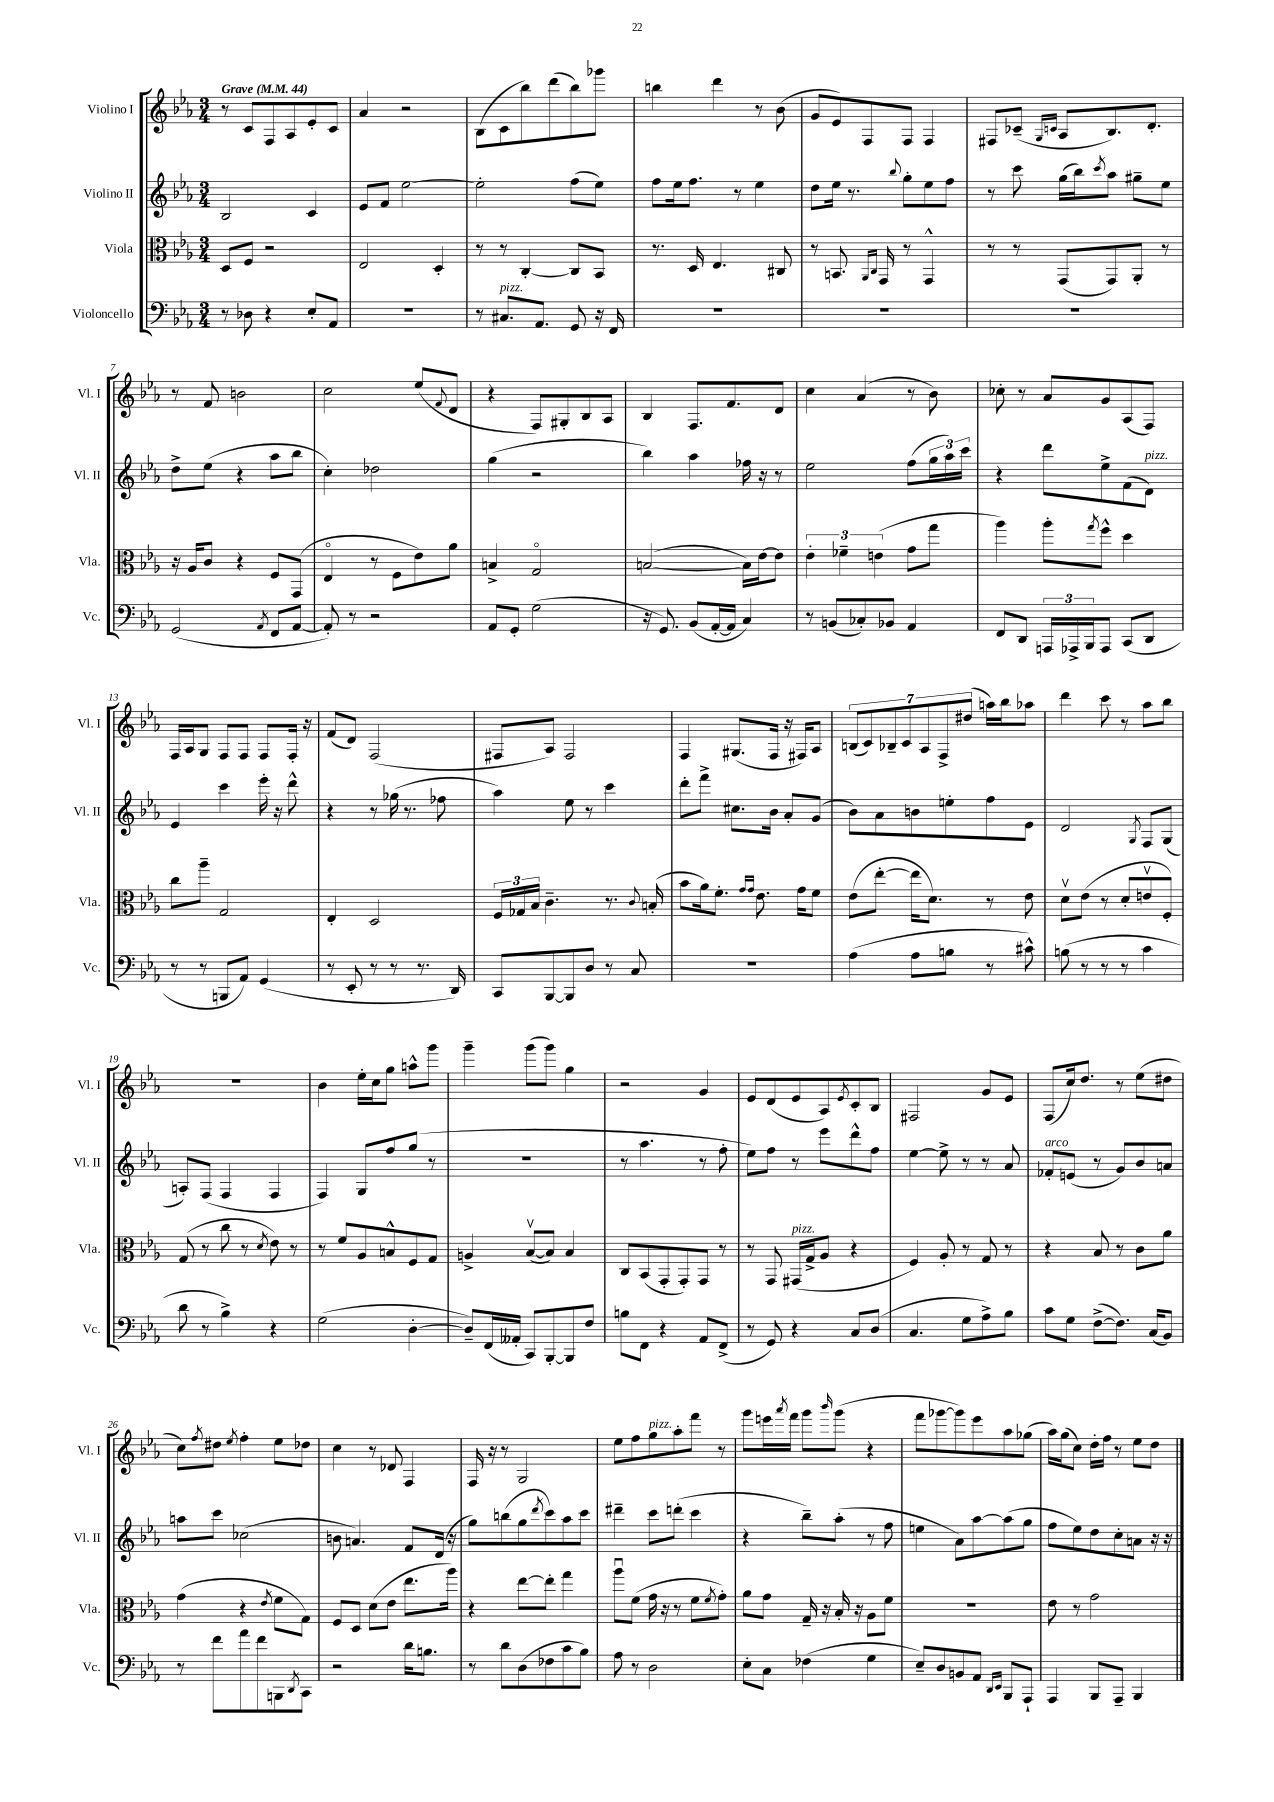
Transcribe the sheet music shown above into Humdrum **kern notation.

**kern	**kern	**kern	**kern
*staff4	*staff3	*staff2	*staff1
*clefF4	*clefC3	*clefG2	*clefG2
*k[b-e-a-]	*k[b-e-a-]	*k[b-e-a-]	*k[b-e-a-]
*M3/4	*M3/4	*M3/4	*M3/4
*MM44	*MM44	*MM44	*MM44
8r	8D	2B-	8r
8D-	8F	.	8c
4r	2r	.	8F
.	.	.	8A-
8E-'	.	4c	8e-'
8AA-	.	.	8c
=	=	=	=
2.r	2E-	8e-	4a-
.	.	8f	.
.	.	[2ee-	2r
.	4D'	.	.
=	=	=	=
8r	8r	2ee-']	(8B-
8.C#	8r	.	8c
.	[4C'	.	8bb-)
8.AA-	.	.	.
.	.	.	(8ddd
8GG	8C]	(8ff	8bb-)
16r	8BB-	8ee-)	8ggg-
16FF	.	.	.
=	=	=	=
2.r	8.r	8ff	4bb
.	.	16ee-	.
.	16D	8.ff	.
.	4.E-	.	4ddd
.	.	8r	.
.	.	4ee-	8r
.	8C#	.	(8b-
=	=	=	=
2.r	8r	8dd	8g
.	8.BB	16ee-	8e-)
.	.	8.r	.
.	.	.	8F
.	16qqAA-	.	.
.	16qqC	.	.
.	16GG	.	.
.	.	8qqbb-	.
.	8r	8gg'	8F
.	4GG^^	8ee-	4F
.	.	8ff	.
=	=	=	=
2.r	8r	8r	8F#
.	8r	8ccc	(8c-~
.	.	.	16qqG
.	.	.	16qqc
.	(8GG	(16gg	8A-
.	.	16bb-)	.
.	.	8qccc	.
.	8GG)	8aa-	8.B-)
.	8AA-'	8gg#~	.
.	.	.	8.d'
.	8r	8ee-	.
=	=	=	=
(2GG	16r	8dd^	8r
.	16A-	.	.
.	8c	(8ee-	8f
.	4r	4r	2b
8qAA-	.	.	.
8FF	8F	8aa-	.
[8AA-	(8GG	8bb-	.
=	=	=	=
8AA-'])	4E-o	4cc')	2cc
8r	.	.	.
2r	8r	2dd-	.
.	8F	.	.
.	8e-)	.	(8ee-
.	.	.	8qqf
.	8a-	.	8d
=	=	=	=
8AA-	4B^	(4gg	4r
8GG'	.	.	.
(2G	2Go	2r	8F)
.	.	.	8G#'
.	.	.	8B-
.	.	.	8A-
=	=	=	=
16r	([2B	4bb-)	4B-
8.GG)	.	.	.
(8BB-	.	4aa-	8.F
[16AA-'	.	.	.
16AA-]	.	.	8.f
4C)	16B])	16ff-	.
.	[16e-	16r	.
.	8e-]	8r	8d
=	=	=	=
8r	6e-'	2ee-	4cc
(8BB	.	.	.
.	6f-~	.	.
8C-')	.	.	(4a-
.	(6e	.	.
8BB-	.	.	.
4AA-	8g	(8ff	8r
.	8gg	24gg	8b-)
.	.	24aa-)	.
.	.	24ccc	.
=	=	=	=
8FF	4aa-)	4r	8cc-'
8DD	.	.	8r
24AAA	8aa-'	8ddd	8a-
24AAA-^	.	.	.
24BBB-	.	.	.
.	8qgg	.	.
8AAA-	8ff^^	8ee-^	8g
(8CC	4dd	(8f	(8A-
8DD	.	8d)	8F)
=	=	=	=
8r	8cc	4e-	16F
.	.	.	16A-
8r	8aa-~	.	8G
8BBB	2G	4ccc	8F
8AA-)	.	.	8F
(4GG	.	16eee-'	8F
.	.	16r	.
.	.	8ddd^^	16F'
.	.	.	16r
=	=	=	=
8r	4E-'	4r	(8f
8EE-'	.	.	8d)
8r	2D	8r	(2F
8r	.	(16gg-	.
.	.	8.r	.
8.r	.	.	.
.	.	8ff-	.
16DD)	.	.	.
=	=	=	=
8CC	24F	4aa-)	8F#
.	24G-	.	.
.	24B-	.	.
[8BBB-	4.c~	.	8A-)
8BBB-]	.	8ee-	2F#
8D	.	8r	.
8r	8.r	4ccc	.
8C	.	.	.
.	8qqc	.	.
.	(16B'	.	.
=	=	=	=
2.r	8b-	8ddd'	4F
.	16a-)	8fff^	.
.	8.f'	.	.
.	.	8.cc#	(8.G#
.	16qqg	.	.
.	16qqg	.	.
.	8.e-	.	.
.	.	16b-	16F
.	.	8a-'	16r
.	16g	.	16F#)
.	8f	(8g	8A-
=	=	=	=
(4A-	(8e-	8b-)	(14B
.	.	.	14c)
.	[8ee-'	8a-	.
.	.	.	14B-~
.	.	.	14c
8A-	16ee-]	8b	.
.	.	.	14A-
.	8.d)	.	.
.	.	.	14F^
8B	.	8ee'	.
.	.	.	(14dd#
8r	8r	8ff	16aa)
.	.	.	16bb-
8c#^^)	8e-	8e-	8aa-
=	=	=	=
(8B	8dv	2d	4ddd
8r	(8e-	.	.
8r	8r	.	8ccc
8r	8d'	.	8r
.	.	8qG	.
4c	8ev	8F	8aa-
.	8F')	(8G	8bb-
=	=	=	=
8d	(8G	8A')	2.r
8r	8r	(8F	.
4B-^)	8cc	4F	.
.	8r	.	.
.	8qd	.	.
4r	8e-)	4F	.
.	8r	.	.
=	=	=	=
(2G	8r	4F)	4b-
.	8f	.	.
.	8A-	8G	16ee-'
.	.	.	16cc
.	8B^^	8ff	8gg
[4D'	8F	(8gg	8aa^^
.	8G	8r	8ggg
=	=	=	=
8D~])	4A^	2.r	4ggg~
(16FF	.	.	.
16AA--'	.	.	.
8CC)	([8B-v	.	(8ggg
[8BBB-'	8B-])	.	8ggg)
8BBB-]	4B-	.	4gg
8F	.	.	.
=	=	=	=
8B	8C	8r	2r
8FF	(8BB-	4.aa-	.
4r	8GG'	.	.
.	8GG')	.	.
8AA-	8GG	8r	4g
(8FF^	8r	8ff'	.
=	=	=	=
8r	8r	8ee-)	8e-
8GG)	8GG	8ff	(8d
4r	(16GG#	8r	8e-
.	16G^	.	.
.	8A-	8eee-	8A-)
.	.	.	8qe-
8C	4r	8ddd^^	8c'
(8D	.	8ff	8B-
=	=	=	=
4.C	4F)	[4ee-	2F#
.	8A-'	8ee-^]	.
8G	8r	8r	.
8A-^)	8G	8r	8g
8B-	8r	8a-	8e-
=	=	=	=
8c	4r	8f-'	(8F
8G	.	(8e	16cc)
.	.	.	8.dd
([8F^	8B-	8r	.
8.F])	8r	8g)	8r
.	8c	8b-	(8ee-
(16C	.	.	.
8BB-)	8a-	8a	8dd#
=	=	=	=
8r	(4g	8aa	8cc)
.	.	.	8qff
8f	.	8ccc	8dd#
.	.	.	8qee-
8a-	4r	(2cc-	4ff'
8f	.	.	.
.	8qe-	.	.
8BBB	8f	.	8ee-
8qDD	.	.	.
8CC	8G)	.	8dd-
=	=	=	=
2r	8F	8b	4cc
.	8D	4.a)	.
.	(8d	.	8r
.	8e-	.	8d-
16d	8.ee-	8f	4F
8.B	.	.	.
.	.	(16d	.
.	16aa-)	16r	.
=	=	=	=
8r	4r	8gg)	16F
.	.	.	16r
8d	.	(8bb	8r
(8D	[8ee-	8gg	2G
.	.	8qddd	.
8F-	8ee-']	8ccc)	.
8c	4gg	8aa-	.
8B-)	.	8ccc	.
=	=	=	=
8A-	8aa-u	4ddd#~	8ee-
8r	(8f	.	8ff
2D	16g	8ccc	8gg
.	16r	.	.
.	8r	(8ddd'	8aa-'
.	8f	4ccc	8fff
.	8qf	.	.
.	8g')	.	8r
=	=	=	=
8E-'	8a-	4r	8ggg
8C	8g	.	16eee
.	.	.	8qaaa-
.	.	.	16fff
(4F-	16G~	8bb-~)	8ggg
.	16r	.	.
.	.	.	16qqbbb-
.	16B-'	(8aa-'	(8ggg
.	16r	.	.
4G	8A-	8r	4r
.	8f	8ff	.
=	=	=	=
8E-~)	2.r	4ee	8fff
8D	.	.	[8ggg-
8BB	.	8a-)	8ggg-])
8AA-	.	[8aa-	8eee-
16qqDD	.	.	.
16qqEE-	.	.	.
8BBB-	.	(8aa-]	8aa-
8AAA-`	.	8gg	(8gg-
=	=	=	=
4AAA-	8e-	8ff	16aa-)
.	.	.	(16gg
.	8r	8ee-)	8cc)
8BBB-	2g	8dd	16dd'
.	.	.	16ff
8AAA-~	.	8cc'	8r
4BBB-	.	8a	8ee-
.	.	16r	8dd
.	.	16r	.
==	==	==	==
*-	*-	*-	*-
